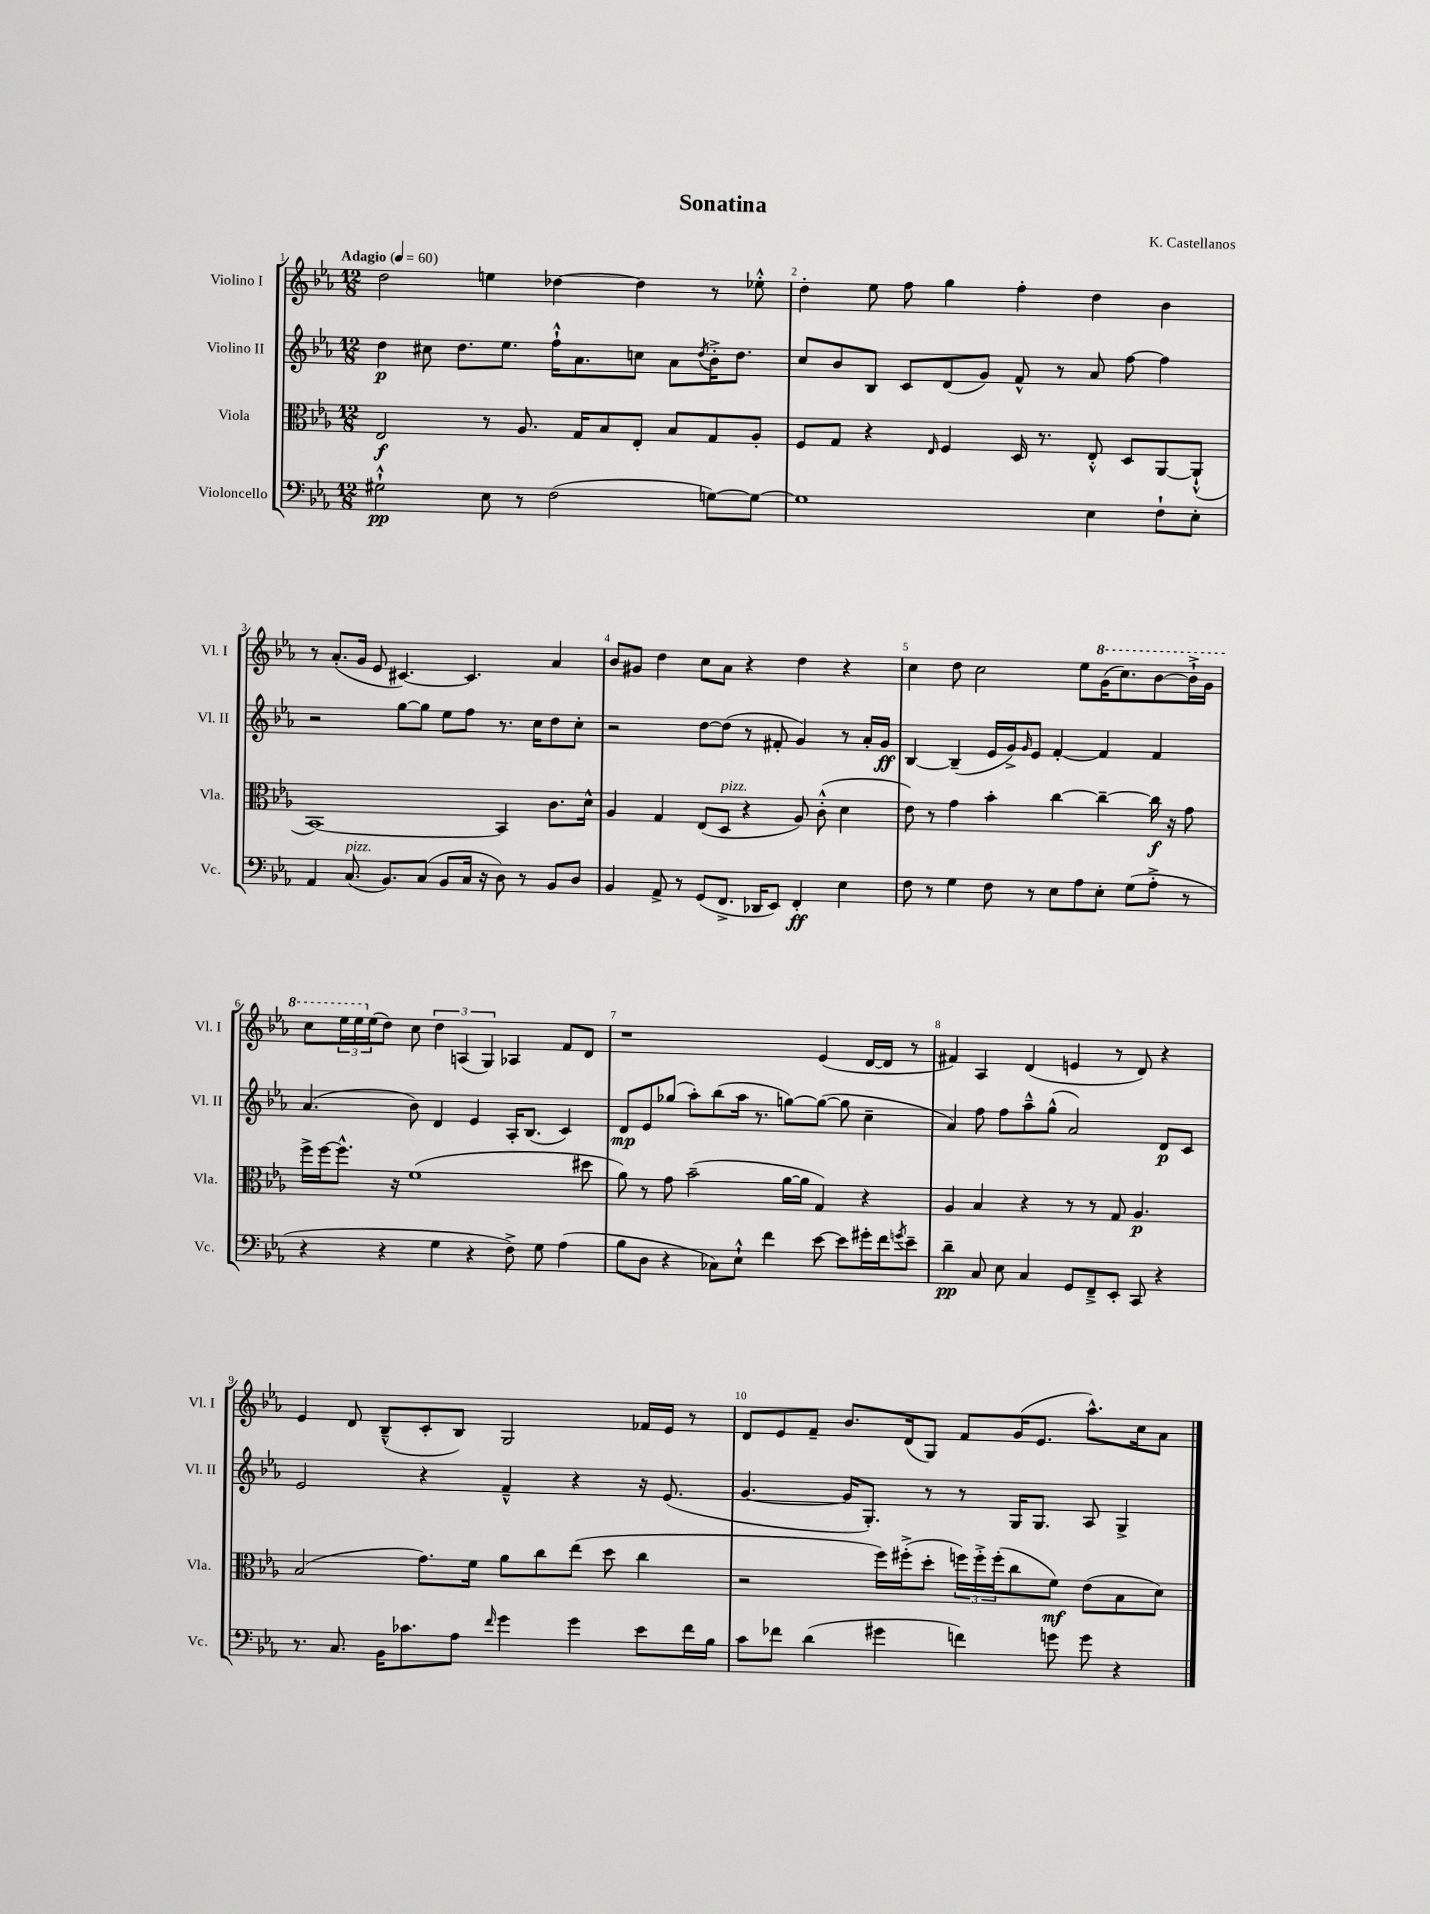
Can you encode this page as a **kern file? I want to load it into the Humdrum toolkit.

**kern	**kern	**kern	**kern
*staff4	*staff3	*staff2	*staff1
*clefF4	*clefC3	*clefG2	*clefG2
*k[b-e-a-]	*k[b-e-a-]	*k[b-e-a-]	*k[b-e-a-]
*M12/8	*M12/8	*M12/8	*M12/8
*MM60	*MM60	*MM60	*MM60
2G#`^^	2E-	4dd	2dd
.	.	8cc#	.
.	.	8.dd	.
8E-	8r	.	4ee
.	.	8.ee-	.
8r	8.A-	.	.
(2F	.	16ff`^^	[4dd-
.	16G	8.a-	.
.	8B-	.	.
.	8E-'	8cc	4dd-]
.	8B-	8a-	.
.	.	8qdd	.
[8G)	8G	16b-'^	8r
.	.	8.dd	.
8G_	8A-'	.	8ee-'^^
=	=	=	=
1G]	8F	8cc	4dd'
.	8G	8b-	.
.	4r	8B-	8ee-
.	.	8c	8ff
.	16qqE-	.	.
.	4F	(8d	4gg
.	.	8g)	.
.	16D	8f^^	4ff'
.	8.r	.	.
.	.	8r	.
4E-	8E-'^^	8a-	4dd
.	8D	[8ff	.
8F`	[8AA-	4ff]	4b-
8E-'	(8AA-`^^]	.	.
=	=	=	=
4AA-	[1BB-)	2r	8r
.	.	.	(8.a-'
(8.C	.	.	.
.	.	.	16g
.	.	.	8e-
8.BB-)	.	.	.
.	.	[8gg	[4.c#)
(8C	.	8gg]	.
8BB-	.	8ee-	.
16C	.	8ff	4.c#]
16r	.	.	.
8D)	4BB-]	8.r	.
8r	.	.	.
.	.	16cc	.
8BB-	8.c	8dd	4a-
8D	.	8cc'	.
.	16d^^	.	.
=	=	=	=
4BB-	4A-	2r	8b-
.	.	.	8g#
8AA-^	4G	.	4dd
8r	.	.	.
(8GG	(8E-	[8dd	8cc
8.FF^	8D	(8dd]	8a-
.	4r	8r	4r
16DD-	.	.	.
8EE-)	.	8f#'	.
4FF'	8A-)	4g)	4dd
.	(8c'^^	.	.
4E-	4d	8r	4r
.	.	16a-'	.
.	.	16g	.
=	=	=	=
8F	8e-)	[4B-	4cc
8r	8r	.	.
4G	4g	(4B-~]	8dd
.	.	.	2cc
8F	4b-'	16e-	.
.	.	16g^)	.
.	.	16qqg	.
8r	.	8e-	.
8E-	[4cc	[4f'	.
8A-	.	.	8ee-
8E-'	4cc~_	4f]	(16gg
.	.	.	8.ccc)
(8G	.	.	.
8A-'^	16cc]	4f	[8bb-
.	16r	.	.
8r	8g	.	16bb-`^]
.	.	.	16gg
=	=	=	=
4r	16ff^	(4.a-	8ccc
.	[16ff	.	.
.	8.ff^^]	.	24eee-
.	.	.	24eee-
.	.	.	(24ee-
4r	.	.	8dd)
.	16r	.	.
.	(1f	8b-)	8cc
4G	.	4d	6dd
.	.	.	(6A
4r	.	4e-	.
.	.	.	6G)
8F^)	.	16A-'	4A-
.	.	(8.B-	.
8G	.	.	.
(4A-	.	4c)	8f
.	8dd#	.	8d
=	=	=	=
8B-	8a-)	8d	1r
8D	8r	8e-	.
4r	8g	(8gg-	.
.	(2b-~	8aa-')	.
8C-)	.	(8bb-	.
8E-`^^	.	16aa-	.
.	.	8.r	.
4f	.	.	.
.	[16a-	[8gg)	.
.	16a-]	.	.
[8e-	4G)	(8gg_	(4e-
8e-]	.	8gg]	.
16g#'	4r	4cc~	[16d
16f	.	.	16d]
8qg	.	.	.
8e-~	.	.	8r
=	=	=	=
4d~	4A-	4a-)	4f#)
8C	4B-	8ff	4A-
8E-	.	8ff	.
4C	4r	8aa-~^^	(4d
.	.	(8gg^^	.
8GG	8r	2a-)	4e
8FF~^	8r	.	.
8EE-'	8G	.	8r
8CC	4.A-	.	8d)
4r	.	8d	4r
.	.	8c	.
=	=	=	=
8.r	(2B-	2e-	4e-
8.C	.	.	.
.	.	.	8d
16BB-	.	.	(8B-~^^
8.c-	.	.	.
.	8.g)	4r	8c'
8A-	.	.	8B-)
.	16f	.	.
16qqf	.	.	.
4g	8a-	4f~^^	2G
.	8cc	.	.
4g	(8ee-	4r	.
.	8dd	.	.
8e-	4cc	16r	16f-
.	.	(8.e-	16e-
16f	.	.	8r
16B-	.	.	.
=	=	=	=
8c	2r	[4.g	8d
8f-	.	.	8e-
(4d	.	.	8f~
.	.	16g]	8.b-
.	.	8.G')	.
4g#	16ff)	.	.
.	(16ff#'^	.	(16d
.	8dd'	8r	8G)
4f)	24ff)	8r	8f
.	24ff'^	.	.
.	(24ff'	.	.
.	8cc	16G	(16g
.	.	8.G	8.e-
8g	8f)	.	.
8g	(8e-	8A-	8.aa-^^)
4r	8B-	4G^	.
.	.	.	16cc
.	8d)	.	8a-
==	==	==	==
*-	*-	*-	*-
